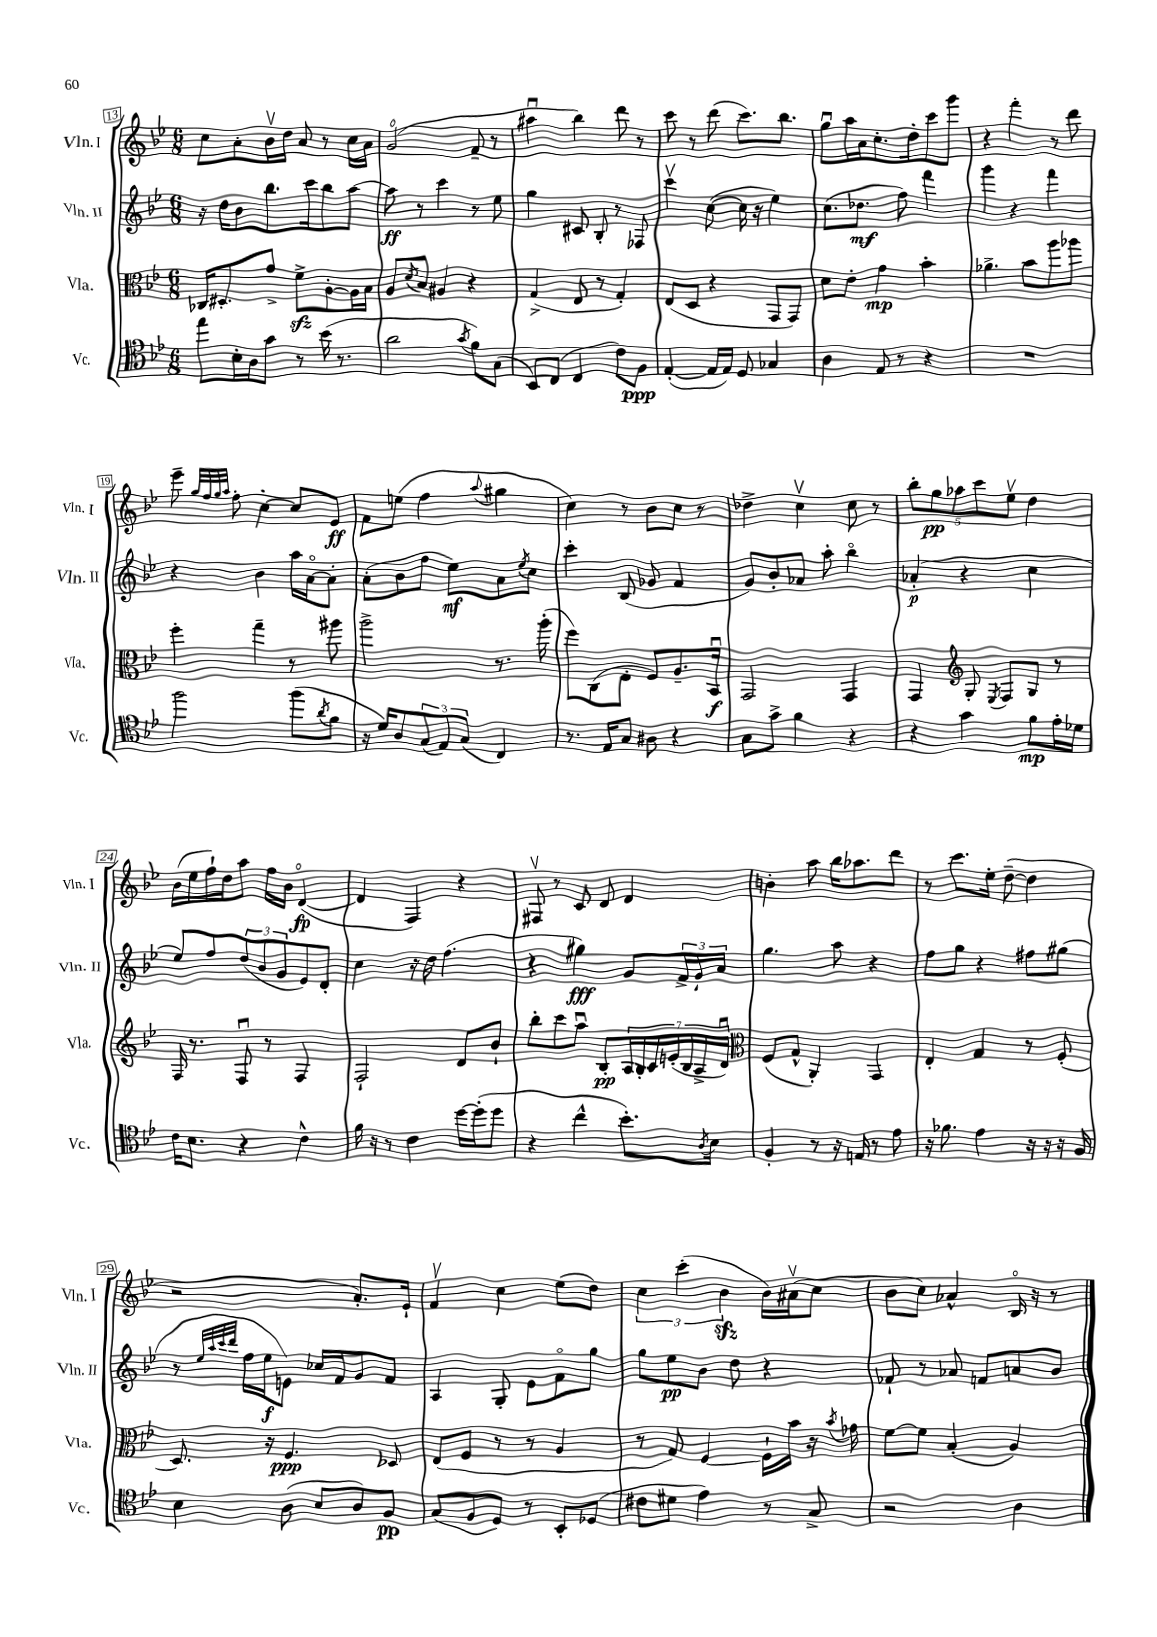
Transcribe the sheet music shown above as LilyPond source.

<<
\new StaffGroup <<
\new Staff = "s0" \with { instrumentName = "Vln. I" shortInstrumentName = "Vln. I" } {
    \clef treble \key bes \major \numericTimeSignature \time 6/8
    c''8 a'8-. bes'16\upbow d''16 a'8 r8 c''16 a'16 |
    g'2\flageolet( f'8-- r8 |
    ais''4\downbow bes''4) d'''8 r8 |
    c'''8 r8 d'''8( c'''8.) bes''8. |
    g''8\downbow a''16 a'16 c''8.-. d''16-. c'''8 g'''8 |
    r4 f'''4-. r8 d'''8 |
    ees'''8-- \grace { g''32 f''32 g''32 a''32 } f''8-. c''4~-. c''8 ees'8\ff |
    f'8 e''8( f''4 \appoggiatura { a''8 } gis''4 |
    c''4) r8 bes'8 c''8 r8 |
    des''4-> c''4\upbow c''8 r8 |
    \tuplet 5/4 { bes''8-. g''8\pp aes''8 c'''8 ees''8\upbow } d''4 |
    bes'16( ees''16 f''16-!) d''16 a''8 f''16 bes'16 d'4~\flageolet\fp( |
    d'4 f4) r4 |
    fis8\upbow r8 c'8 d'8 d'4 |
    b'4-. a''8 bes''16 aes''8. d'''8 |
    r8 c'''8. ees''16-. d''8~--( d''4 |
    r2 a'8.-.) ees'16-! |
    f'4\upbow c''4 ees''8( d''8) |
    \tuplet 3/2 { c''4 c'''4-.( bes'4\sfz } bes'16) ais'16\upbow( c''8 |
    bes'8 c''8) aes'4-^ bes16\flageolet r16 r8 \bar "|." |
}
\new Staff = "s1" \with { instrumentName = "Vln. II" shortInstrumentName = "Vln. II" } {
    \clef treble \key bes \major \numericTimeSignature \time 6/8
    r16 d''16 bes'8 bes''8. c'''16 bes''8 a''8~ |
    a''8\ff r8 c'''4 r8 ees''8 |
    g''4 cis'8 bes8-. r8 fes8 |
    c'''4\upbow c''8~( c''16 r16 ees''4) |
    c''8.( des''8.\mf f''8) f'''4 |
    g'''4 r4 f'''4 |
    r4 bes'4 a''16 a'16~\flageolet a'8-. |
    a'8-.( bes'8 f''8 ees''8\mf) a'8 \acciaccatura { ees''8 } c''8 |
    c'''4-. bes8( ges'8 f'4 |
    g'8) bes'8-. aes'8 a''8-. bes''4\flageolet |
    aes'4-.\p( r4 c''4 |
    ees''8) f''8 \tuplet 3/2 { d''8( bes'8 g'8 } ees'8) d'8-. |
    c''4 r16 d''16 f''4.( |
    r4 gis''4\fff) g'8 \tuplet 3/2 { f'16-> g'16-! a'16 } |
    g''4. a''8 r4 |
    f''8 g''8 r4 fis''8 gis''8( |
    r8 \grace { ees''32 a''32 c'''32 d'''32 } f''16 ees''16\f e'8) ces''16 f'16 g'8 f'8 |
    a4 g8-. ees'8 f'8\flageolet g''8 |
    g''8 ees''8\pp bes'8 d''8 r4 |
    fes'8-! r8 aes'8 f'8 a'8 bes'8 \bar "|." |
}
\new Staff = "s2" \with { instrumentName = "Vla." shortInstrumentName = "Vla." } {
    \clef alto \key bes \major \numericTimeSignature \time 6/8
    ces16 dis8.-. g'8-> f'8->\sfz a8~-. a16 bes16 |
    a8 \acciaccatura { d'8 } bes8 ais4 r4 |
    g4->( ees8 r8 g4-.) |
    ees8( d8 r4 g,8 g,8) |
    d'8 ees'8-. g'4\mp bes'4-. |
    aes'4.-> bes'8 a''8 aes''8 |
    f''4-. g''4-- r8 ais''8 |
    a''2-> r8. a''16-.( |
    f''8) c8( ees8-. f8) a8.-- bes,16\downbow\f |
    g,2 g,4 |
    g,4 \clef treble g8-. \acciaccatura { ees8 } f8 g8 r8 |
    f16 r8. f8\downbow r8 f4 |
    f2-! d'8 bes'8-! |
    bes''8-. c'''8 a''8\downbow bes8-.\pp \tuplet 7/4 { a16 bes16-. c'16 e'16-.( bes16 a16-> d'16\downbow) } |
    \clef alto f8( g8-^ a,4-.) g,4 |
    ees4-. g4 r8 f8-.( |
    d8.) r16 f4.\ppp des8 |
    ees8( f8 r8 r8 a4 |
    r8 g8) f4~ f16-! bes'16 r16 \acciaccatura { bes'8 } ges'16 |
    f'8~ f'8 bes4-.( a4) \bar "|." |
}
\new Staff = "s3" \with { instrumentName = "Vc." shortInstrumentName = "Vc." } {
    \clef tenor \key bes \major \numericTimeSignature \time 6/8
    ees''8 bes16-. a16 g'8 r8 bes'16( r8. |
    a'2 \acciaccatura { g'8 } f'8) g8( |
    bes,8) c8( c4 c'8) f8\ppp |
    ees4~-.( ees16 ees16) d8 ges4 |
    a4 ees8 r8 r4 |
    R2. |
    f''2 f''8( \acciaccatura { a'8 } f'8 |
    r16 d'16) a8 \tuplet 3/2 { g8( ees8) g8( } c4) |
    r8. ees16 g8 ais8 r4 |
    g8 g'8-> f'4 r4 |
    r4 g'4 f'8\mp ees'16-. des'16 |
    c'16 bes8. r4 c'4-^ |
    f'16 r16 r8 c'4 d''16~ d''16-.( d''8 |
    r4 c''4-^ bes'8.-.) \acciaccatura { a8 } bes16 |
    f4-. r8 r16 e16 r8 ees'8 |
    r16 fes'8. ees'4 r16 r16 r16 f16 |
    bes4 a8( bes8 a8) f8\pp |
    g8( f8 d8) r8 bes,8-. des8( |
    cis'8 dis'8 ees'4) r8 g8-> |
    r2 a4 \bar "|." |
}
>>
>>
\layout { \context { \Score currentBarNumber = #13 \override BarNumber.stencil = #(make-stencil-boxer 0.1 0.3 ly:text-interface::print) } }
